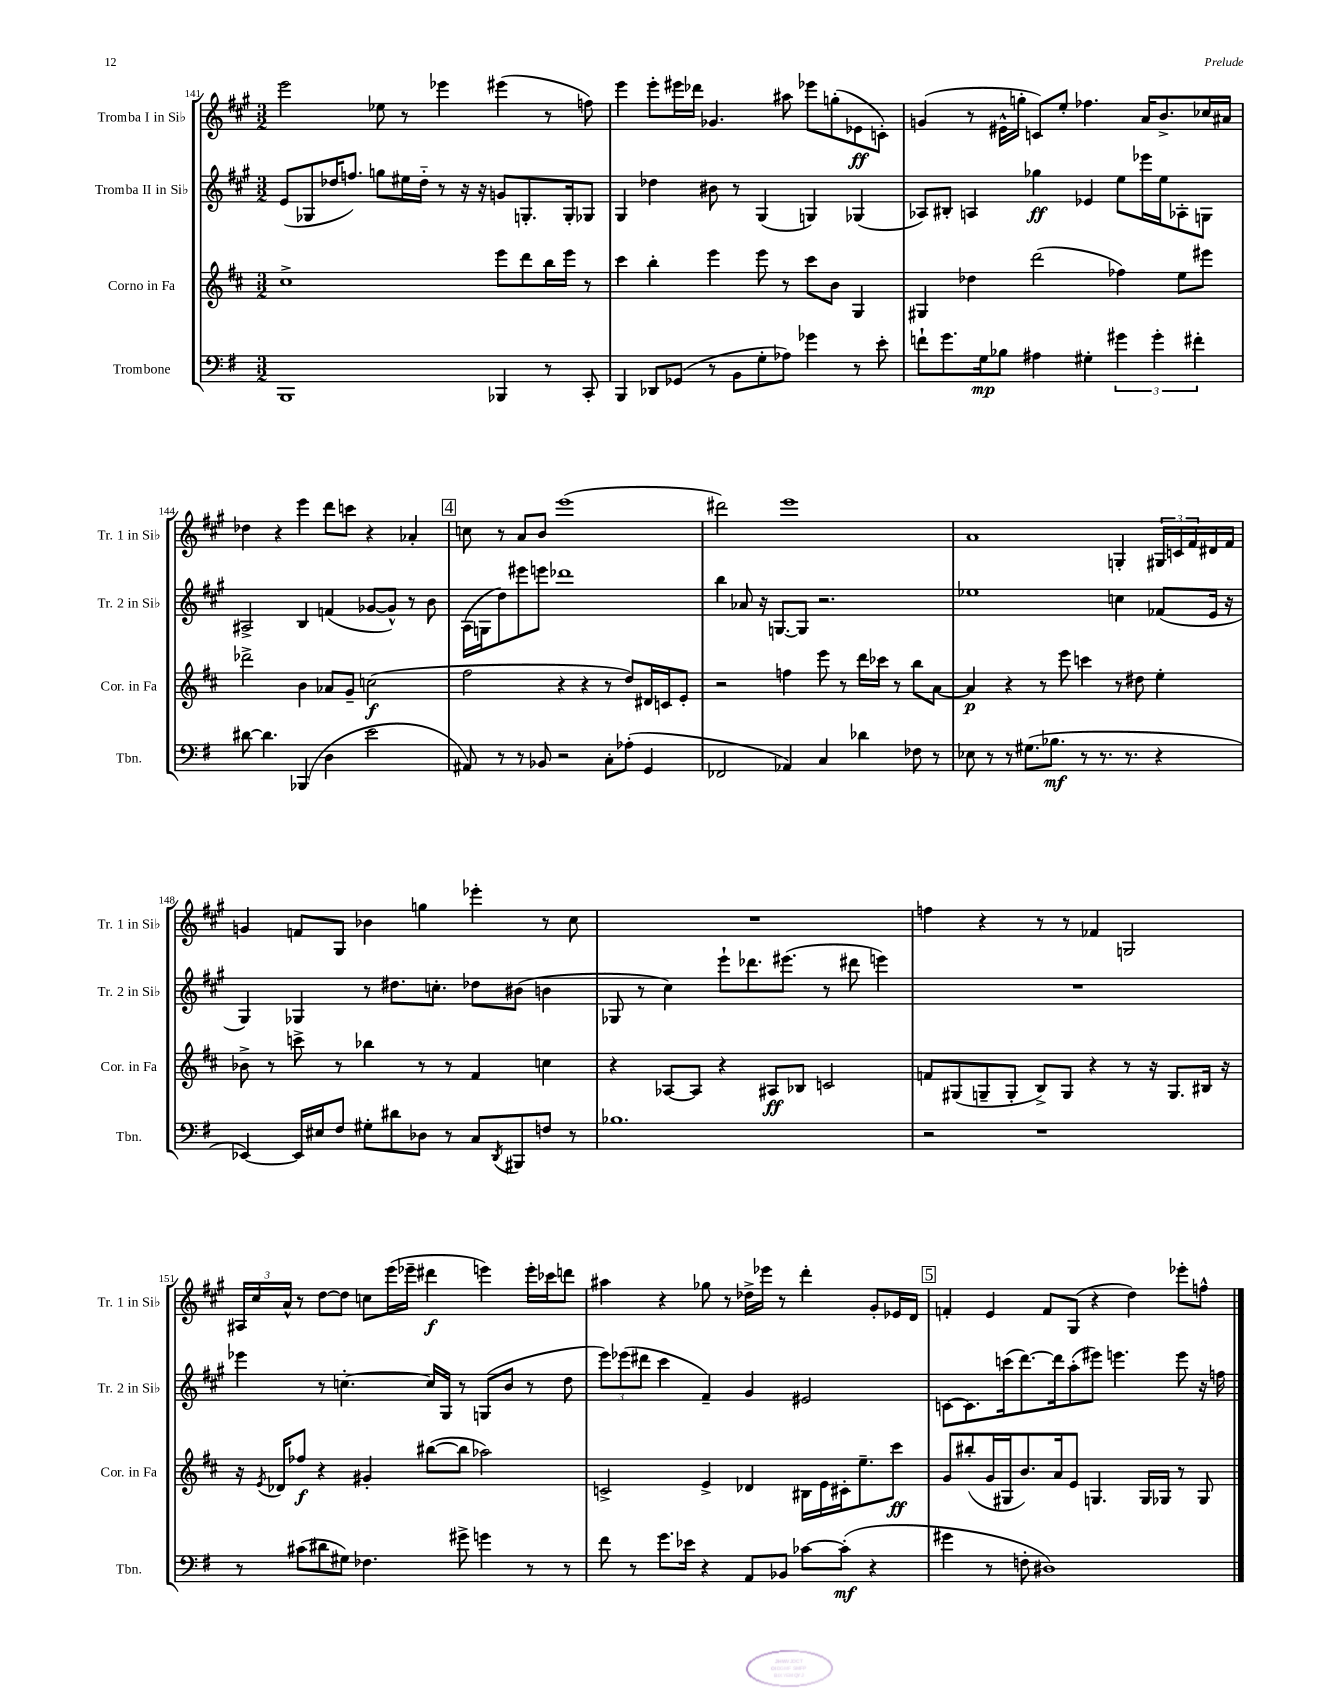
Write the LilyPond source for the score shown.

<<
\new StaffGroup <<
\new Staff = "s0" \with { instrumentName = "Tromba I in Sib" shortInstrumentName = "Tr. 1 in Sib" } {
    \clef treble \key a \major \numericTimeSignature \time 3/2
    e'''2 ees''8 r8 ees'''4 eis'''4( r8 f''8) |
    e'''4 e'''8-. eis'''16 des'''16 ges'4. ais''8 ees'''8 g''8-.( ees'8\ff c'8-.) |
    g'4( r8 eis'16-^ g''16-. c'8) e''8-. fes''4. a'16 b'8.-> ces''16 ais'16 |
    des''4 r4 e'''4 d'''8 c'''8 r4 aes'4-. |
    \mark \markup { \box "4" } c''8 r8 a'8 b'8 e'''1( |
    dis'''2) e'''1 |
    a'1 g4-. \tuplet 3/2 { gis16 c'16 fis'16 } dis'16 fis'16 |
    g'4 f'8 gis8 bes'4 g''4 ees'''4-. r8 cis''8 |
    R1. |
    f''4 r4 r8 r8 fes'4 g2 |
    \tuplet 3/2 { ais16 cis''16 a'16-^ } r8 d''8~ d''8 c''8 e'''16( ees'''16-- dis'''4\f e'''4) e'''16-. ces'''16 d'''8 |
    ais''4 r4 ges''8 r8 des''16-> ees'''16 r8 d'''4-. gis'8-. ees'16 d'16 |
    \mark \markup { \box "5" } f'4-. e'4 f'8 gis8( r4 d''4) ees'''8-. f''8-^ \bar "|." |
}
\new Staff = "s1" \with { instrumentName = "Tromba II in Sib" shortInstrumentName = "Tr. 2 in Sib" } {
    \clef treble \key a \major \numericTimeSignature \time 3/2
    e'8( ges8 des''16 f''8.) g''8 eis''16 des''16-_ r8 r16 r16 g'8 g8.-. g16-. ges8 |
    gis4 des''4 bis'8 r8 gis4( g4) ges4( |
    aes8) bis8-. a4 ges''4\ff ees'4 e''8 ees'''16 e''16 aes8-. g8 |
    ais2-> b4 f'4( ges'8~ ges'8-^) r8 b'8 |
    \mark \markup { \box "4" } a16( g16 d''8) eis'''8 e'''8 des'''1 |
    b''4 aes'8 r16 g8.~ g8 r2. |
    ees''1 c''4 fes'8( e'16 r16 |
    gis4) ges4 r8 dis''8. c''8.-. des''8 bis'8( b'4 |
    ges8 r8 cis''4) e'''8-! des'''8. eis'''8.( r8 dis'''8 e'''4) |
    R1. |
    ees'''4 r8 c''4.~-. c''16 gis16 r8 g8( b'8 r8 d''8 |
    \tuplet 3/2 { e'''8) ees'''8( dis'''8 } cis'''4 fis'4--) gis'4 eis'2 |
    \mark \markup { \box "5" } c'8~ c'8. c'''16( d'''8.~) d'''16 a''8-.( eis'''8) e'''4. e'''8 r16 f''16 \bar "|." |
}
\new Staff = "s2" \with { instrumentName = "Corno in Fa" shortInstrumentName = "Cor. in Fa" } {
    \clef treble \key d \major \numericTimeSignature \time 3/2
    cis''1-> e'''8 d'''8 b''16 e'''16 r8 |
    cis'''4 b''4-. e'''4 e'''8 r8 cis'''8 b'8 g4 |
    gis4 des''4 d'''2( fes''4) e''8 eis'''8 |
    des'''2-> b'4 aes'8 g'8-- c''2\f( |
    \mark \markup { \box "4" } fis''2 r4 r4 r8 d''8) dis'16 c'16 e'8-. |
    r2 f''4 e'''8 r8 d'''16 ces'''16 r8 b''8 a'8~ |
    a'4\p r4 r8 e'''8 c'''4 r8 dis''8 e''4-. |
    bes'8-> r8 c'''8-> r8 bes''4 r8 r8 fis'4 c''4 |
    r4 aes8~ aes8 r4 ais8\ff bes8 c'2 |
    f'8 gis8( g8-- g8-. b8->) g8 r4 r8 r16 g8. bis16 r16 |
    r16 \acciaccatura { e'8 } des'16 fes''8\f r4 gis'4-. bis''8~( bis''8 aes''2) |
    c'2-> e'4-> des'4 bis16 e'16 cis'16-. e''8.-- cis'''8\ff |
    \mark \markup { \box "5" } g'8 bis''8-.( g'16 gis16 b'8.) a'16 e'8 g4. g16 ges16 r8 ges8 \bar "|." |
}
\new Staff = "s3" \with { instrumentName = "Trombone" shortInstrumentName = "Tbn." } {
    \clef bass \key g \major \numericTimeSignature \time 3/2
    b,,1 bes,,4 r8 c,8-. |
    b,,4 des,8 ges,8( r8 b,8 g8-. aes8) ges'4 r8 e'8-. |
    f'8-! g'8. g16\mp bes8 ais4 gis4-. \tuplet 3/2 { gis'4 gis'4-. fis'4-. } |
    dis'8~ dis'4. bes,,4( d4 e'2 |
    \mark \markup { \box "4" } ais,8) r8 r8 bes,8 r2 c8-. aes8-.( g,4 |
    fes,2 aes,4) c4 des'4 fes8 r8 |
    ees8 r8 r8 gis8.( bes8.\mf r8 r8. r8. r4 |
    ees,4~) ees,16 eis16 fis8 gis8-. dis'8 des8 r8 c8 \acciaccatura { d,8 } bis,,8 f8 r8 |
    bes1. |
    r2 r1 |
    r8 cis'8( dis'8 gis8) fes4. gis'8-> g'4 r8 r8 |
    fis'8 r8 g'8. ees'16 r4 a,8 bes,8 ces'8~ ces'8-.\mf( r4 |
    \mark \markup { \box "5" } gis'4 r8 f8-. dis1) \bar "|." |
}
>>
>>
\layout { \context { \Score currentBarNumber = #141 } }
